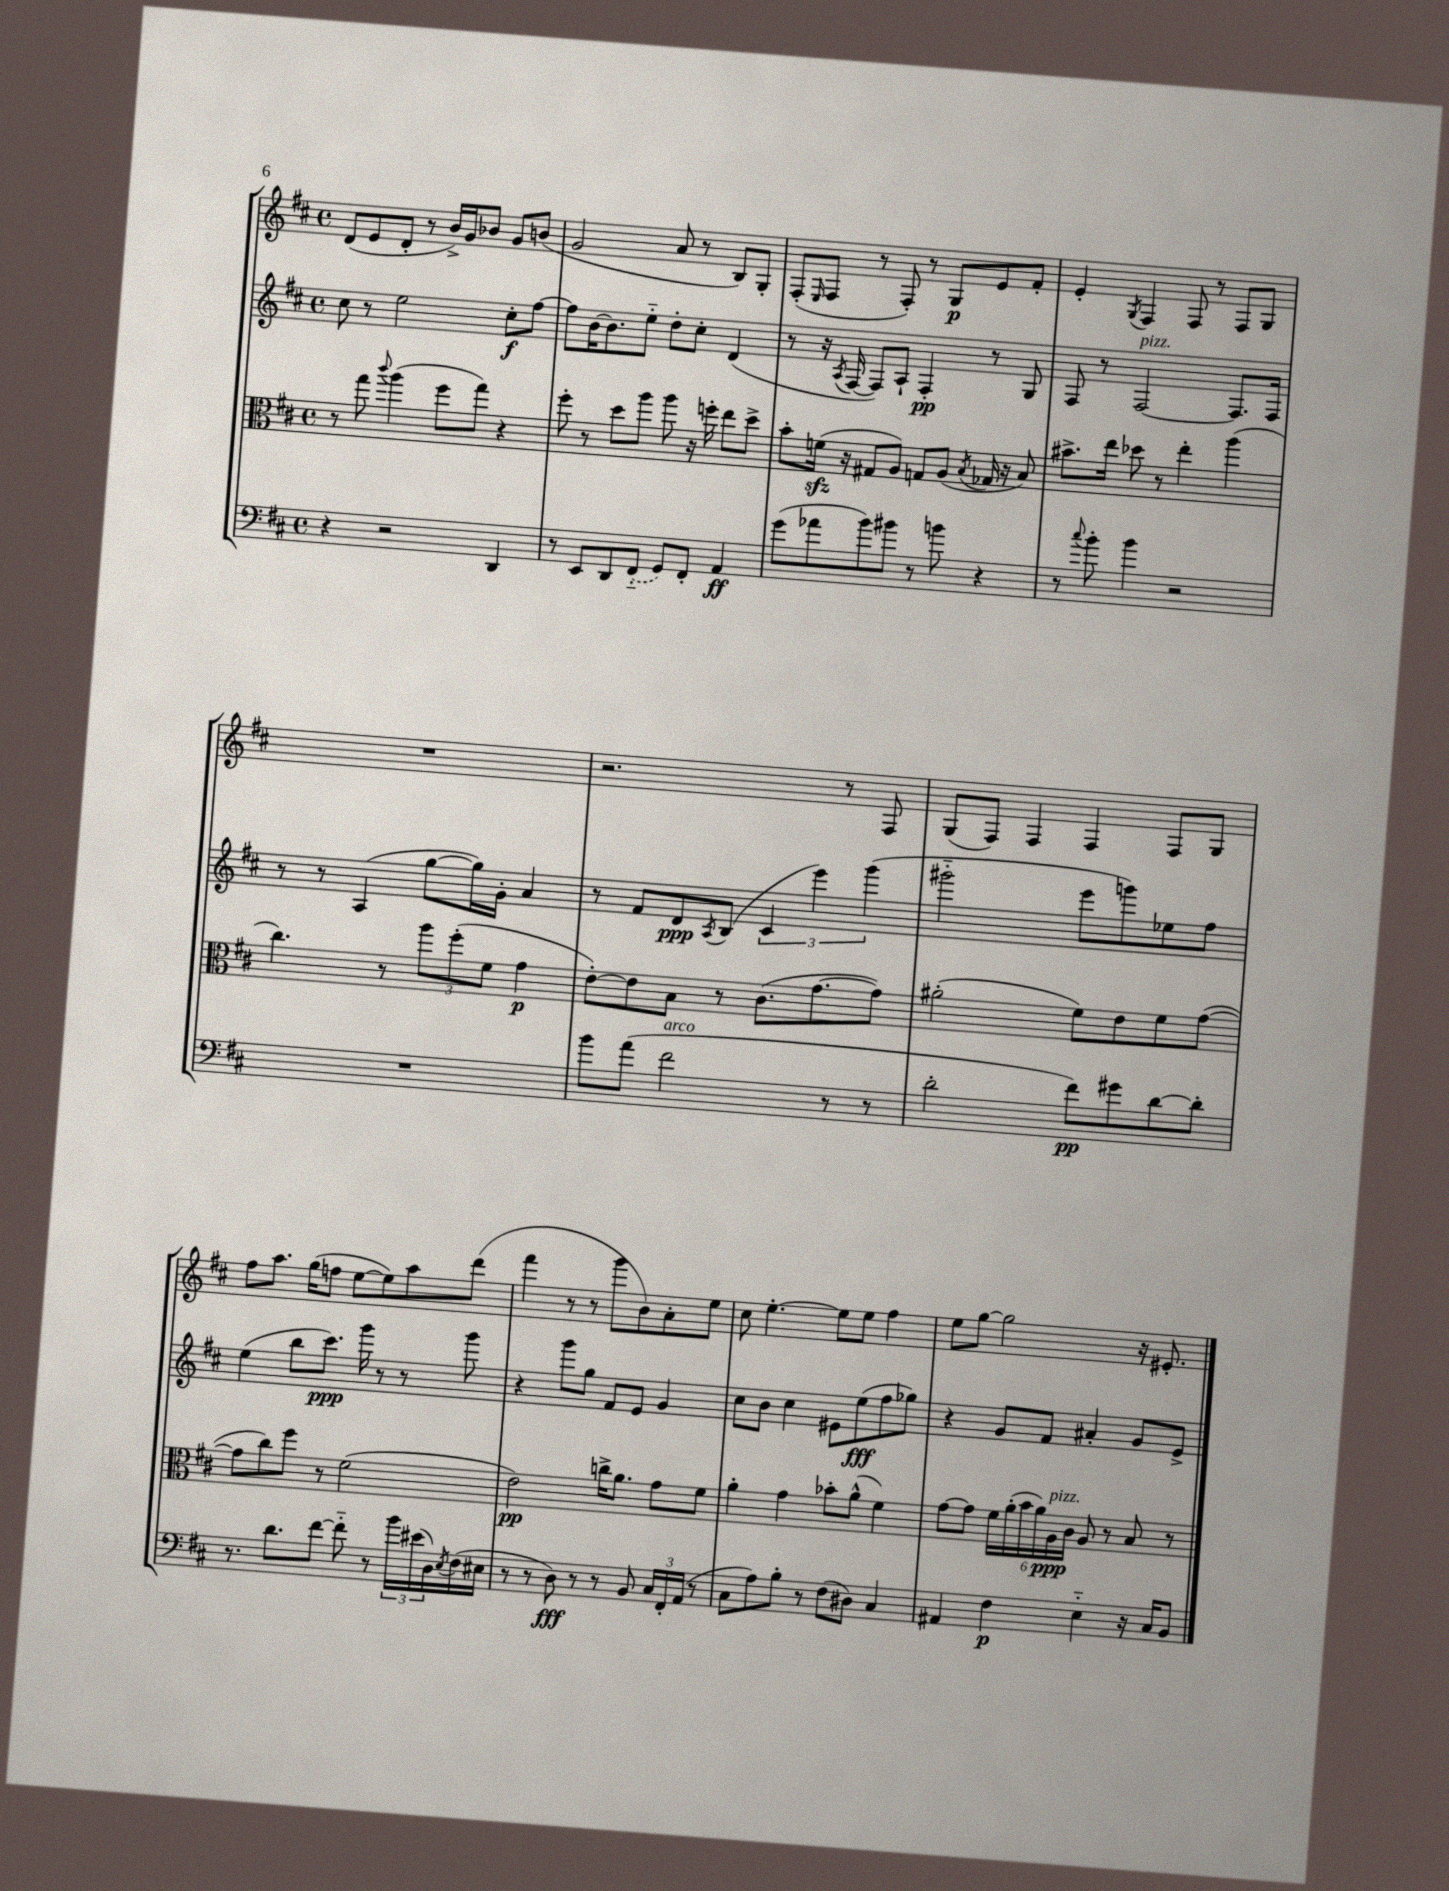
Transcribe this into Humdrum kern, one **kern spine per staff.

**kern	**kern	**kern	**kern
*staff4	*staff3	*staff2	*staff1
*clefF4	*clefC3	*clefG2	*clefG2
*k[f#c#]	*k[f#c#]	*k[f#c#]	*k[f#c#]
*M4/4	*M4/4	*M4/4	*M4/4
*met(c)	*met(c)	*met(c)	*met(c)
4r	8r	8cc#	(8d
.	8gg	8r	8e
.	8qqccc#	.	.
2r	(4aa	2ee	8d'
.	.	.	8r
.	8ff#	.	16b^)
.	.	.	16g
.	8gg)	.	8b-
4DD	4r	8cc#'	8g
.	.	[8ff#	(8b
=	=	=	=
8r	8ff#'	8ff#]	2g
8EE	8r	[16b	.
.	.	8.b]	.
8DD	8dd	.	.
(8FF#'~	8aa	8ee'~	.
8GG)	8aa	8dd'	8a
8FF#'	16r	8cc#'	8r
.	16ff'	.	.
4AA	8ee	(4d	8B)
.	8dd^	.	8G'
=	=	=	=
(8g	8b'	8r	(8F#'
.	.	.	16qqE
8a-	(16f	16r	8F#
.	.	8qA	.
.	16r	[16F#	.
8b)	8G#	8F#])	8r
8b#	8A)	8A`	8F#')
8r	8G	4F#'	8r
8b	(8A	.	8G
.	8qB	.	.
4r	16G-	8r	8e
.	16r	.	.
.	8B)	8G	8f#'
=	=	=	=
8r	8.b#^	8F#	4e'
8qqcc#	.	.	.
8b'	.	8r	.
.	16ee	.	.
.	.	.	8qG
4b	8dd-	[2F#	4F#
.	8r	.	.
2r	4ee'	.	8F#
.	.	.	8r
.	(4aa	8.F#]	8F#
.	.	.	8G
.	.	16F#	.
=	=	=	=
1r	4.cc#)	8r	1r
.	.	8r	.
.	.	(4A	.
.	8r	.	.
.	12aa	[8gg	.
.	(12ff#'	.	.
.	.	16gg])	.
.	12f#	.	.
.	.	16g'	.
.	4g	4a	.
=	=	=	=
8b	[8e')	8r	2.r
(8a	8e]	8f#	.
2f#	8B	8d	.
.	.	8qA	.
.	8r	(8B	.
.	(8.c#	6c#	.
.	.	6eee)	.
.	[8.g	.	.
8r	.	.	8r
.	.	(6ggg	.
8r	8g])	.	8F#
=	=	=	=
2d'	(2a#'	2ggg#'~	(8G
.	.	.	8F#)
.	.	.	4F#
8f#)	8f#)	8eee	4F#
8g#	8e	8ggg)	.
[8d	8f#	8ee-	8F#
8d']	([8g	8ff#	8G
=	=	=	=
8.r	8g]	(4ee	8ff#
.	8cc#)	.	8.aa
8.d	.	.	.
.	8ff#	8bb	.
.	.	.	(16gg
[8f#	8r	8.ccc#)	8ff
8f#'~]	(2f#	.	[8ee
.	.	16ggg	.
8r	.	8r	8ee])
24b	.	8r	8aa
(24e#	.	.	.
24D)	.	.	.
8qE	.	.	.
(16F#	.	8ggg	(8ddd
16E#	.	.	.
=	=	=	=
8r	2e)	4r	4fff#
8r	.	.	.
8D)	.	8ggg	8r
8r	.	8gg	8r
8r	16cc^	8f#	8ggg
.	8.a	.	.
8BB	.	8e	8b)
24C#	8g	4g	8a'
24FF#'	.	.	.
(24AA	.	.	.
8r	8f#	.	8ee
=	=	=	=
8C#	4a'	8cc#	8cc#
8A)	.	8b	[4.ee'
8B'	4g	4cc#	.
8r	.	.	.
(8F#	8b-'	8e#	8ee]
8D#)	(8a^^	(8ee	8ee
4C#	4f#)	8ff#	4ff#
.	.	8gg-)	.
=	=	=	=
4AA#	[8g	4r	8ee
.	8g]	.	[8gg
4F#	24f#	8g	2gg]
.	(24a'	.	.
.	24b	.	.
.	24a)	8f#	.
.	24A	.	.
.	24c#	.	.
4E'~	8A	4a#'	.
.	8r	.	.
16r	8B	8g	16r
16C#	.	.	8.e#'
8BB	8r	8e^	.
==	==	==	==
*-	*-	*-	*-
